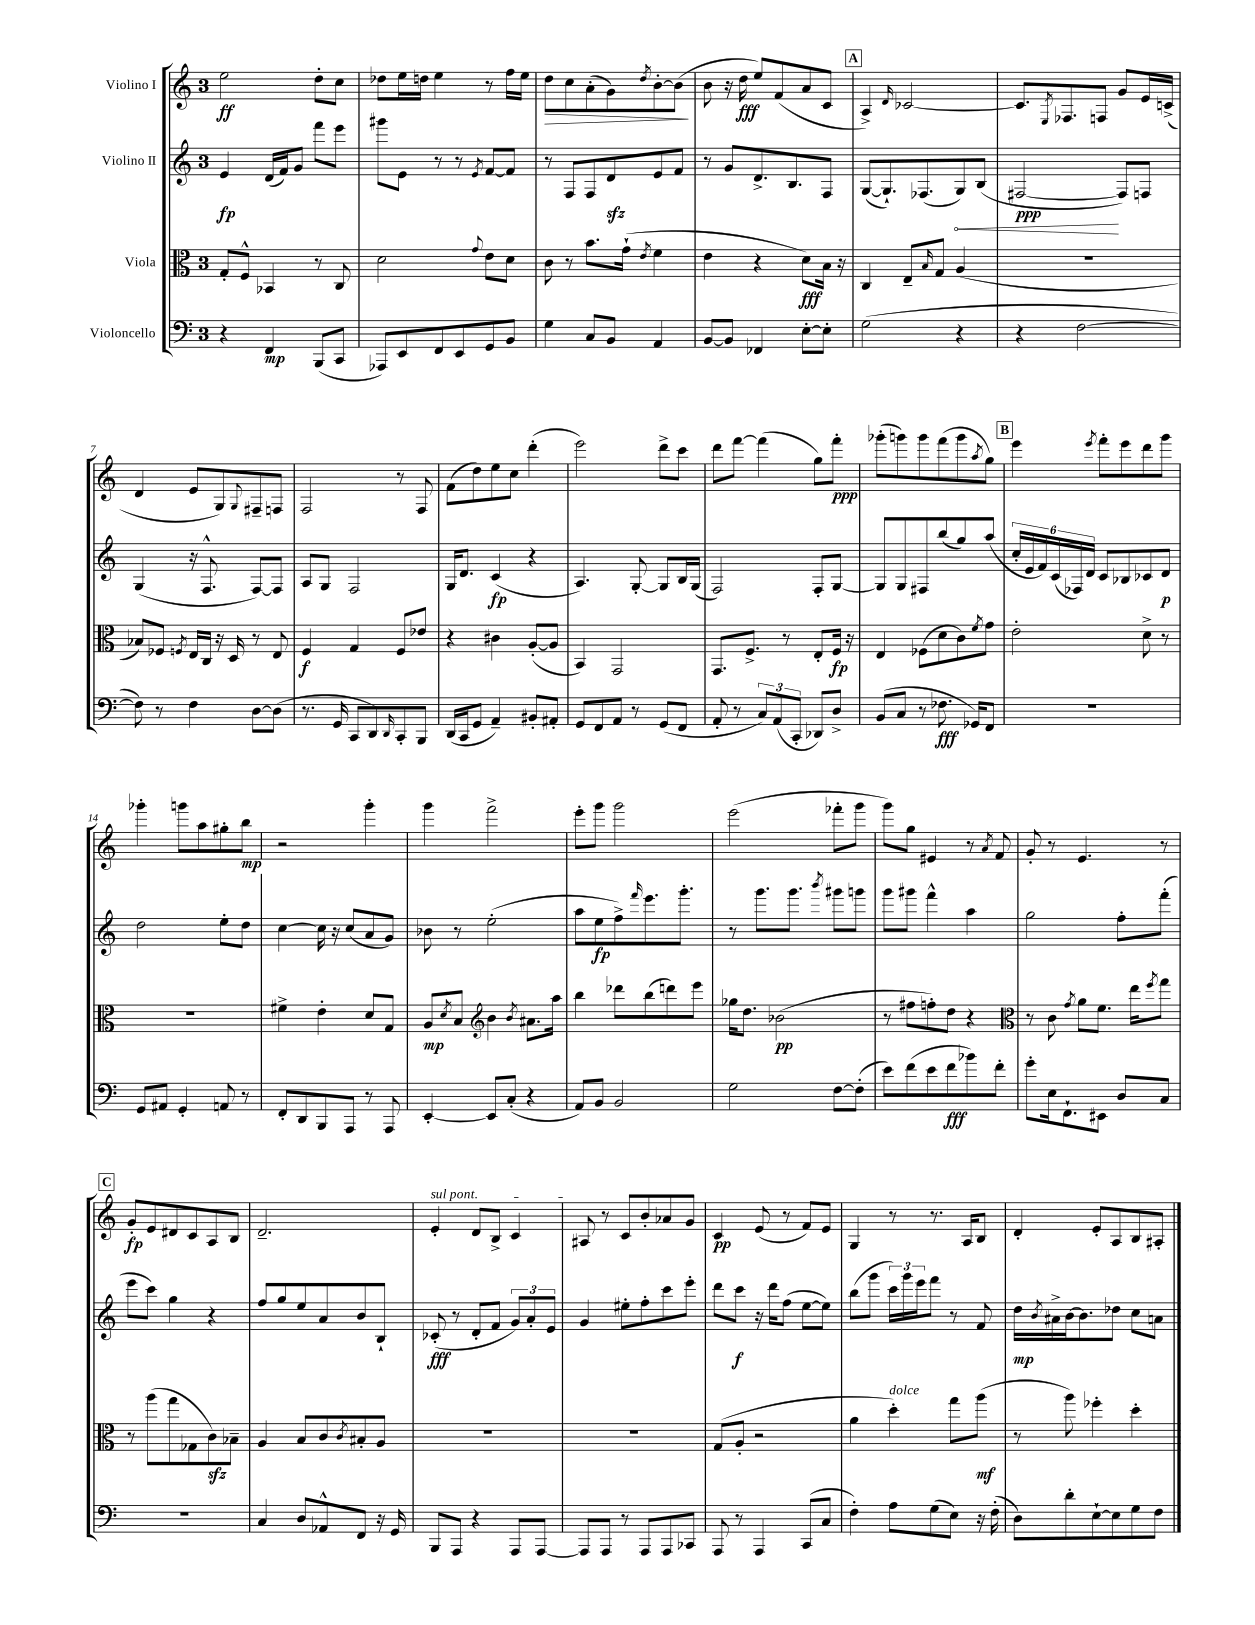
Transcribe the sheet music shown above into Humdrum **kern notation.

**kern	**kern	**kern	**kern
*staff4	*staff3	*staff2	*staff1
*clefF4	*clefC3	*clefG2	*clefG2
*k[]	*k[]	*k[]	*k[]
*M3/4	*M3/4	*M3/4	*M3/4
4r	8G'	4e	2ee
.	8F^^	.	.
4FF	4BB-	(16d	.
.	.	16f)	.
.	.	8g	.
(8BBB	8r	8fff	8dd'
8CC	8C	8eee	8cc
=	=	=	=
8AAA-)	2d	8ggg#	8dd-
8EE	.	8e	16ee
.	.	.	16dd
8FF	.	8r	4ee
8EE	.	8r	.
.	8qqg	8qe	.
8GG	8e	[8f	8r
8BB	8d	8f]	16ff
.	.	.	16ee
=	=	=	=
4G	8c	8r	8dd
.	8r	8F	8cc
8C	8.b	8F	(8a'
8BB	.	8d	8g)
.	(16g`	.	.
.	8qe	.	8qdd
4AA	4f	8e	[8b'
.	.	8f	(8b]
=	=	=	=
[8BB	4e	8r	8b
8BB]	.	8g	16r
.	.	.	16dd
4FF-	4r	8.d^	8ee)
.	.	.	(8f
.	.	8.B	.
[8E'	8d)	.	8a
8E']	16B	8F	8c
.	16r	.	.
=	=	=	=
(2G	4C	([8G	4A^)
.	.	8.G`])	.
.	.	.	16qqd
.	8E~	.	[2c-
.	.	(8.F-	.
.	16qqB	.	.
.	8G	.	.
4r	(4A	8G)	.
.	.	(8B	.
=	=	=	=
4r	2.r	[2F#	8.c-]
.	.	.	8qE
.	.	.	8.F-
[2F	.	.	.
.	.	.	8F
.	.	8F#])	8g
.	.	8F	16e
.	.	.	(16c^
=	=	=	=
8F])	8B-)	(4G	4d
8r	8F-	.	.
.	8qF	.	.
4F	16E	16r	8e
.	16C	8.F^^	.
.	16r	.	8G)
.	16D	.	.
.	.	.	8qqG
[8D	8r	[8F)	8F#~
(8D]	8E	8F]	8F
=	=	=	=
8.r	4F	8A	2F
.	.	8G	.
16GG	.	.	.
8CC	4G	2F	.
8DD)	.	.	.
16qqDD	.	.	.
8CC'	8F	.	8r
8BBB	8e-	.	8F
=	=	=	=
(16DD	4r	16G	(8f
16CC	.	8.d	.
8GG	.	.	8dd)
4AA~)	4c#	(4c	8ee
.	.	.	8cc
8BB#'	([8A'	4r	(4ddd'
8AA#'	8A]	.	.
=	=	=	=
8GG	4BB)	4.A)	2eee)
8FF	.	.	.
8AA	2GG	.	.
8r	.	[8G'	.
(8GG	.	8G]	8ddd^
8FF	.	16B	8ccc
.	.	(16G	.
=	=	=	=
8AA'	8.GG	2F)	8ddd
8r	.	.	[8fff
.	8.F^	.	.
12C)	.	.	(4fff]
(12AA	.	.	.
.	8r	.	.
12CC'	.	.	.
8DD-)	8E'	8F'	8gg)
8D^	16F	[8G	8fff'
.	16r	.	.
=	=	=	=
(8BB	4E	8G]	(8ggg-'
8C	.	8G	8ggg)
8r	(8F-	8F#	8ggg
8.F-	8d	(8bb	(8fff
.	8c)	8gg)	8ggg
16GG-)	.	.	.
.	8qf	.	8qaa
8FF	8g	(8aa	8gg)
=	=	=	=
2.r	2e'	24cc'	4eee
.	.	24e	.
.	.	24f)	.
.	.	(24c	.
.	.	24F-)	.
.	.	24d	.
.	.	.	8qeee
.	.	8c	8fff'
.	.	8B-	8eee
.	8d^	8c-	8ddd
.	8r	8d	8ggg
=	=	=	=
8GG	2.r	2dd	4ggg-'
8AA#	.	.	.
4GG'	.	.	8ggg
.	.	.	8aa
8AA	.	8ee'	8gg#'
8r	.	8dd	8bb
=	=	=	=
8FF'	4f#^	[4cc	2r
8DD	.	.	.
8BBB	4e'	16cc]	.
.	.	16r	.
8AAA	.	(8cc	.
8r	8d	8a	4ggg'
8AAA	8G	8g)	.
=	=	=	=
[4EE'	8A	8b-	4ggg
.	8qd	.	.
.	8B	8r	.
*	*clefG2	*	*
8EE]	4b	(2ee'	2fff^
(8C'	.	.	.
.	8qb	.	.
4r	8.a#	.	.
.	16aa	.	.
=	=	=	=
8AA)	4bb	8aa	8eee'
8BB	.	8ee	8ggg
2BB	8ddd-	8ff^)	2ggg
.	.	16qqfff	.
.	(8bb	8.eee	.
.	8ddd)	.	.
.	.	8.ggg'	.
.	8eee	.	.
=	=	=	=
2G	16gg-	8r	(2eee
.	8.dd	.	.
.	.	8.ggg	.
.	(2b-	.	.
.	.	8.ggg	.
.	.	8qbbb	.
[8F	.	8ggg#	8fff-'
(8F']	.	8ggg	8ggg
=	=	=	=
8e)	8r	8ggg	8ggg)
(8f	8ff#	8ggg#	8gg
8e	8ff')	4fff^^	4e#
8f	8dd	.	.
8b-)	4r	4aa	8r
.	.	.	8qa
8f'	.	.	8f
=	=	=	=
*	*clefC3	*	*
8g'	8r	2gg	8g'
16E	8c	.	8r
8.FF`	.	.	.
.	8qg	.	.
.	8a	.	4.e
8EE#	8.f	.	.
8D	.	8ff'	.
.	16ee	.	.
.	8qff	.	.
8C	8gg	(8fff'	8r
=	=	=	=
2.r	8r	8eee	8g'
.	(8aa	8ccc)	8e
.	8gg	4gg	8d#
.	8G-	.	8c
.	8c)	4r	8A
.	8B-~	.	8B
=	=	=	=
4C	4A	8ff	2.d~
.	.	8gg	.
8D	8B	8ee	.
8AA-^^	8c	8a	.
.	8qc	.	.
8FF	8B#'	8b	.
16r	8A	8B`	.
16GG	.	.	.
=	=	=	=
8BBB	2.r	(8c-'	4e'
8AAA	.	8r	.
4r	.	8d'	8d
.	.	8f	8B^
8AAA	.	12g)	4c
.	.	12a'	.
[8AAA	.	.	.
.	.	12e	.
=	=	=	=
8AAA]	2.r	4g	8A#
8AAA	.	.	8r
8r	.	8ee#'	8c
8AAA	.	8ff'	8b'
8AAA	.	8ccc	8a-
8CC-	.	8eee'	8g
=	=	=	=
8AAA	(8G	8ddd	4c
8r	8A'	8ccc	.
4AAA	2r	16r	(8e
.	.	16ddd	.
.	.	(8ff	8r
(8CC	.	[8ee	8f)
8C	.	8ee])	8e
=	=	=	=
4F')	4a	(8bb	4G
.	.	8ggg	.
8A	4dd')	24ccc)	8r
.	.	24ggg	.
.	.	24eee	.
(8G	.	8fff	8.r
8E)	8gg	8r	.
.	.	.	16A
16r	(8aa	8f	8B
(16F'	.	.	.
=	=	=	=
8D)	8r	16dd	4d'
.	.	8qb	.
.	.	16a#^	.
8d'	8aa)	[16b	.
.	.	8.b]	.
[8E`	4ff-'	.	8e'
8E]	.	8dd-	8A
8G	4dd'	8cc	8B
8F	.	8a	8A#'
==	==	==	==
*-	*-	*-	*-
